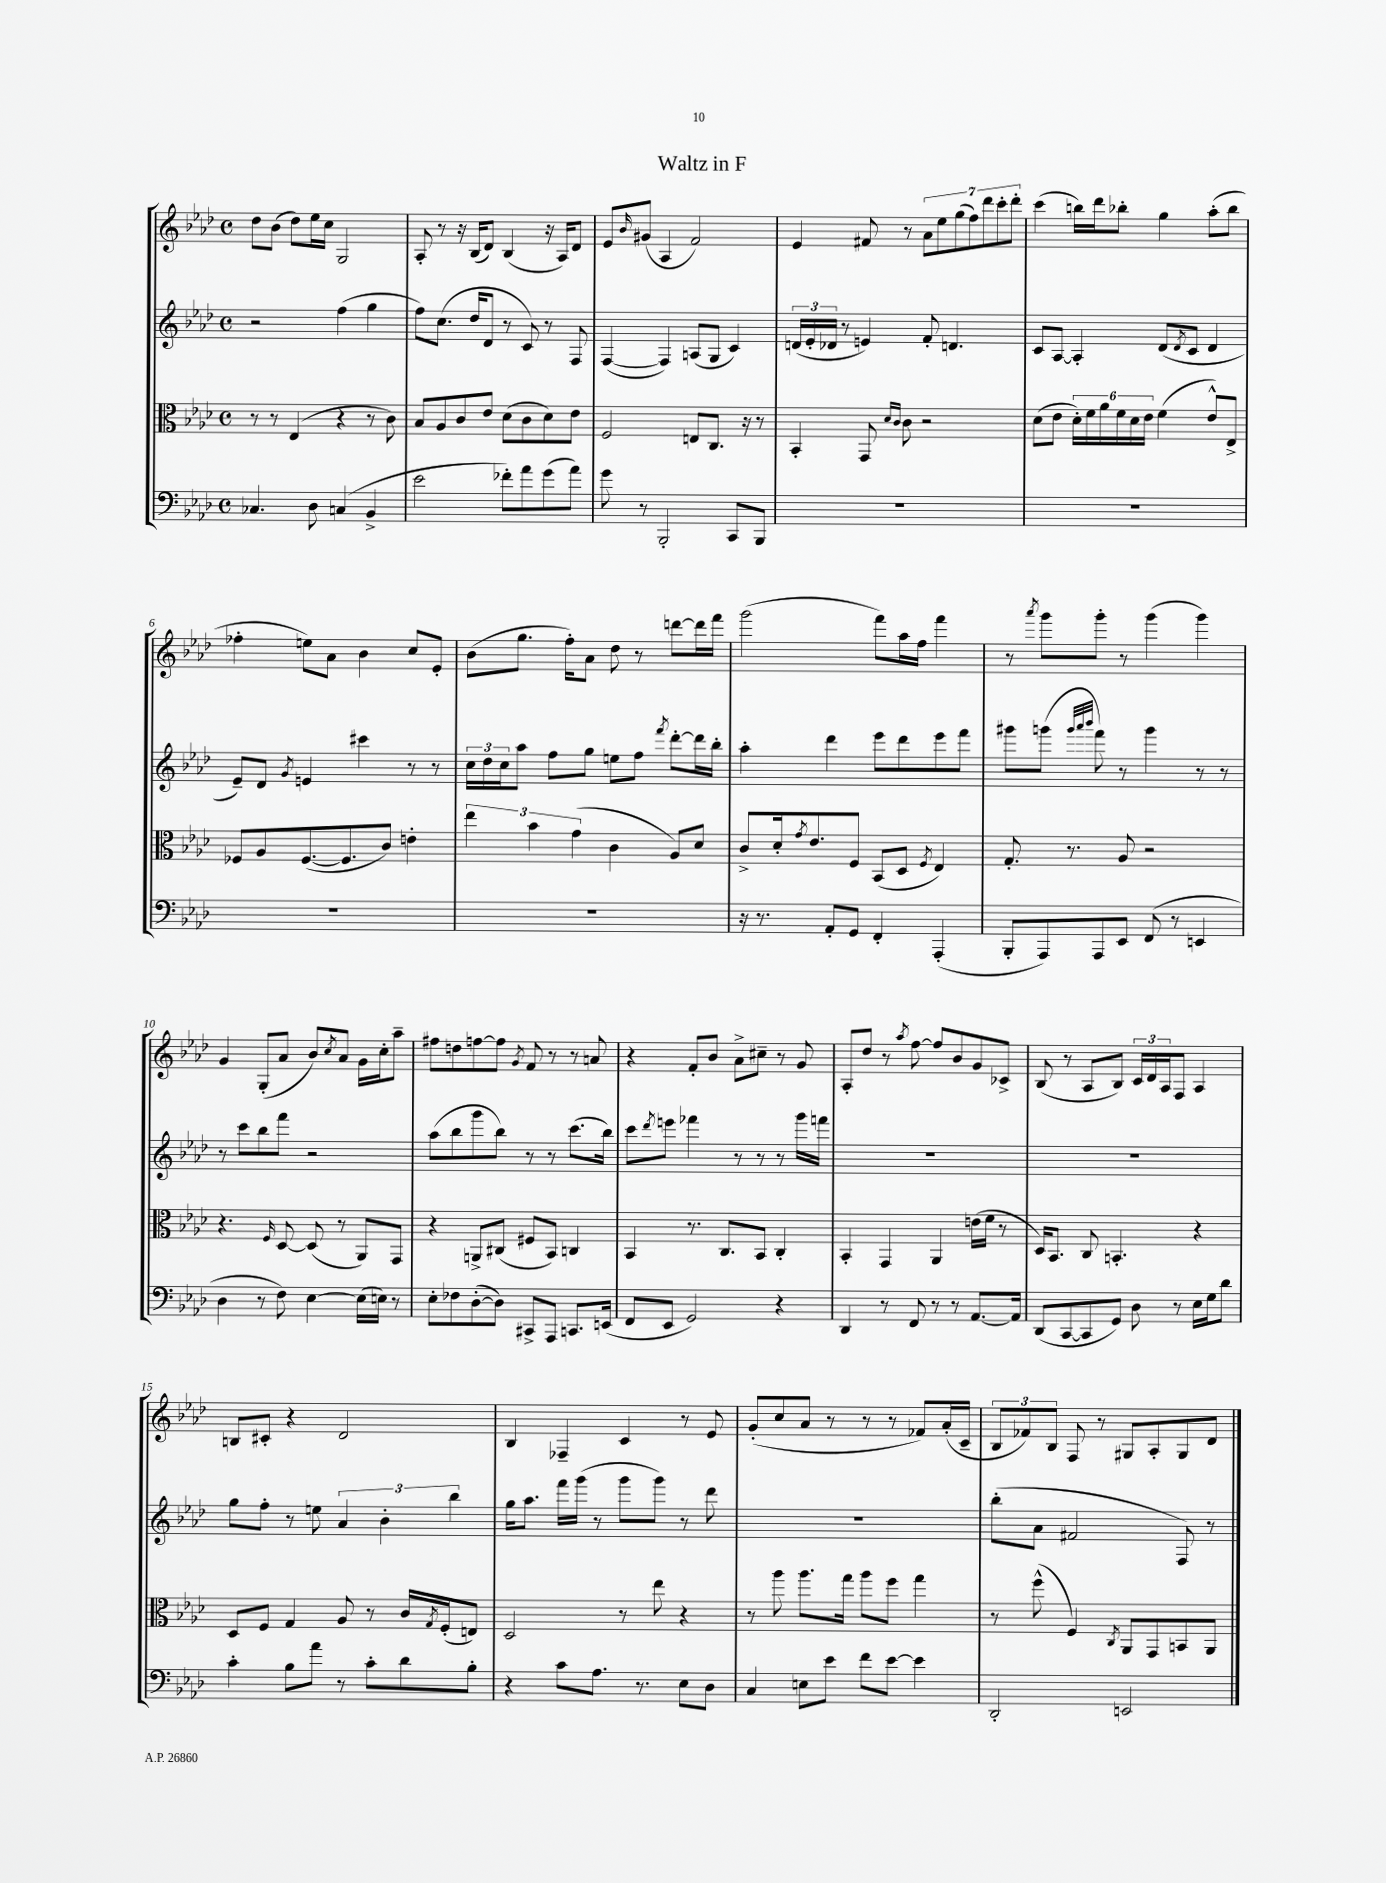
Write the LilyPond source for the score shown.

\header { title = "Waltz in F" }
<<
\new StaffGroup <<
\new Staff = "s0" {
    \clef treble \key aes \major \defaultTimeSignature \time 4/4
    des''8 bes'8( des''8) ees''16 c''16 g2 |
    aes8-. r8 r16 bes16( des'8) bes4( r16 aes16) des'8 |
    ees'8 \grace { bes'16 } gis'8( aes4 f'2) |
    ees'4 fis'8 r8 \tuplet 7/4 { aes'8 ees''8 g''8( f''8) des'''8 c'''8-. des'''8-. } |
    c'''4( b''16) des'''16 bes''8-. g''4 aes''8-.( bes''8 |
    fes''4-. e''8) aes'8 bes'4 c''8 ees'8-. |
    bes'8( g''8. f''16-.) aes'8 des''8 r8 d'''8~ d'''16 f'''16 |
    g'''2( f'''8) aes''16 f''16 f'''4 |
    r8 \acciaccatura { aes'''8 } g'''8 g'''8-. r8 g'''4( g'''4) |
    g'4 g8-.( aes'8 bes'8) \acciaccatura { c''8 } aes'8 g'16 c''16-. aes''8-- |
    fis''8 d''8 f''8~ f''8 \acciaccatura { g'8 } f'8 r8 r8 a'8 |
    r4 f'8-. bes'8 aes'8-> cis''8-- r8 g'8 |
    aes8-. des''8 r8 \acciaccatura { aes''8 } f''8~ f''8 bes'8 g'8 ces'8-> |
    bes8( r8 aes8 bes8) \tuplet 3/2 { c'16 des'16 aes16 } f8 aes4 |
    b8 cis'8-. r4 des'2 |
    bes4 fes4-- c'4 r8 ees'8 |
    g'8-.( c''8 aes'8 r8 r8 r8 fes'8) aes'16-.( c'16-- |
    \tuplet 3/2 { bes8 fes'8) bes8 } f8 r8 gis8 aes8-. gis8 des'8 \bar "|." |
}
\new Staff = "s1" {
    \clef treble \key aes \major \defaultTimeSignature \time 4/4
    r2 f''4( g''4 |
    f''8) c''8.( des''16 des'8 r8 c'8) r8 f8 |
    f4~( f4) a8( g8 c'4) |
    \tuplet 3/2 { d'16( ees'16-. des'16 } r8 e'4) f'8-. d'4. |
    c'8 aes8~ aes4-. des'8( \acciaccatura { des'8 } c'8 des'4 |
    ees'8--) des'8 \acciaccatura { g'8 } e'4 cis'''4 r8 r8 |
    \tuplet 3/2 { c''16 des''16 c''16 } aes''8 f''8 g''8 e''8 f''8 \acciaccatura { f'''8 } des'''8~-. des'''16 bes''16-. |
    aes''4-. des'''4 ees'''8 des'''8 ees'''8 f'''8 |
    gis'''8 g'''8( \grace { g'''32 aes'''32 bes'''32 } f'''8) r8 g'''4 r8 r8 |
    r8 c'''8 bes''8 f'''8 r2 |
    aes''8( bes''8 g'''8 bes''8) r8 r8 c'''8.( bes''16) |
    c'''8 \acciaccatura { des'''8 } e'''8 fes'''4 r8 r8 r8 g'''16 f'''16 |
    R1 |
    R1 |
    g''8 f''8-. r8 e''8 \tuplet 3/2 { aes'4 bes'4-. bes''4 } |
    g''16 aes''8. f'''16 g'''16( r8 g'''8 g'''8) r8 des'''8 |
    R1 |
    bes''8-.( aes'8 fis'2 f8) r8 \bar "|." |
}
\new Staff = "s2" {
    \clef alto \key aes \major \defaultTimeSignature \time 4/4
    r8 r8 ees4( r4 r8 c'8) |
    bes8 aes8 c'8 ees'8 des'8( c'8 des'8) ees'8 |
    f2 e8 c8. r16 r8 |
    bes,4-. g,8 \grace { des'16 c'16 } c'8 r2 |
    des'8( ees'8 \tuplet 6/4 { des'16-.) f'16 aes'16 f'16 des'16 ees'16 } f'4( ees'8-^) ees8-> |
    fes8 aes8 fes8.~( fes8. c'8) e'4-. |
    \tuplet 3/2 { ees''4 bes'4 g'4( } c'4 aes8) des'8 |
    c'8-> des'16-. \acciaccatura { g'8 } ees'8. f8 bes,8( des8 \acciaccatura { f8 } ees4) |
    g8.-. r8. aes8 r2 |
    r4. \grace { f16 } des8~ des8( r8 aes,8) g,8 |
    r4 a,8-> cis8( fis8 bes,8) c4 |
    bes,4 r8. c8. bes,8 c4-. |
    bes,4-. g,4 aes,4 e'16( f'16 r8 |
    des16) bes,8. c8 b,4.-. r4 |
    des8 f8 g4 aes8 r8 c'16 \acciaccatura { g8 } f16-.( e8) |
    des2 r8 ees''8 r4 |
    r8 aes''8 aes''8. g''16 aes''8 f''8 g''4 |
    r8 f''8-^( f4) \acciaccatura { c8 } aes,8 g,8 b,8 aes,8 \bar "|." |
}
\new Staff = "s3" {
    \clef bass \key aes \major \defaultTimeSignature \time 4/4
    ces4. des8 c4( bes,4-> |
    ees'2 fes'8-.) aes'8 g'8( aes'8) |
    g'8 r8 bes,,2-. c,8 bes,,8 |
    R1 |
    R1 |
    R1 |
    R1 |
    r16 r8. aes,8-. g,8 f,4-. aes,,4-.( |
    bes,,8-. aes,,8) aes,,8 ees,8 f,8( r8 e,4 |
    des4 r8 f8) ees4~ ees16( e16) r8 |
    ees8-. fes8 des8~-.( des8) cis,8-> aes,,8 c,8. e,16( |
    f,8 ees,8 g,2) r4 |
    des,4 r8 f,8 r8 r8 aes,8.~ aes,16 |
    des,8( c,8~ c,8 g,8) des8 r8 ees16 g16 des'8 |
    c'4-. bes8 aes'8 r8 c'8-. des'8 bes8-. |
    r4 c'8 aes8. r8. ees8 des8 |
    c4 e8 ees'8 f'8 ees'8~ ees'4 |
    des,2-. e,2 \bar "|." |
}
>>
>>
